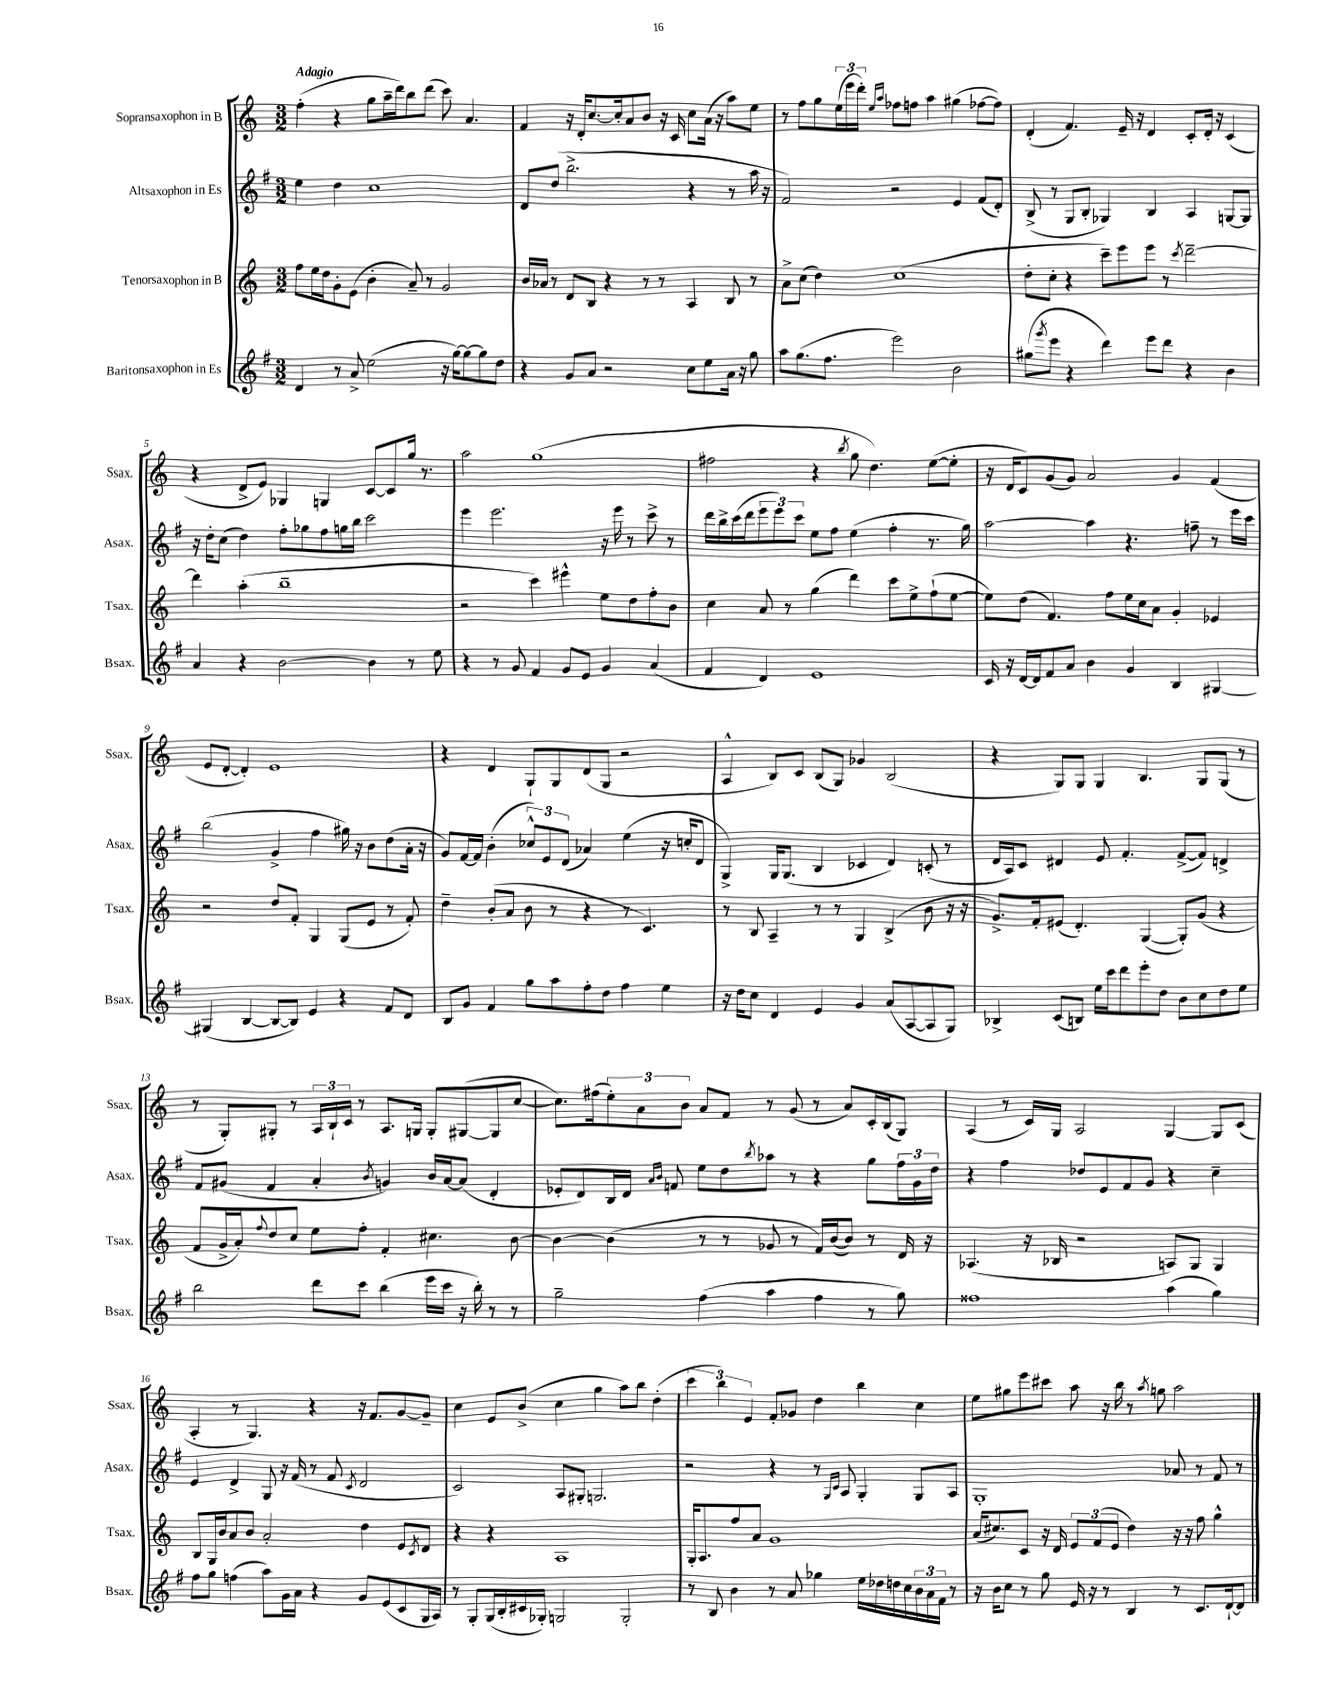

**kern	**kern	**kern	**kern
*staff4	*staff3	*staff2	*staff1
*clefG2	*clefG2	*clefG2	*clefG2
*k[f#]	*k[]	*k[f#]	*k[]
*M3/2	*M3/2	*M3/2	*M3/2
4d	8ff	4ee	(4ff'
.	16ee	.	.
.	16dd	.	.
8r	8g'	4dd	4r
8a^	(8e	.	.
(2ee	4b'	1cc	8gg
.	.	.	16aa~
.	.	.	16ddd)
.	8a~)	.	8bb
.	8r	.	(8ddd
16r	2g	.	8ccc)
[16gg)	.	.	.
8gg_	.	.	4.a
8gg]	.	.	.
8dd	.	.	.
=	=	=	=
4r	16b	8d	4f
.	16a-	.	.
.	8r	(8dd	.
8g	8d	2.bb^	16r
.	.	.	16d'
8a	8B	.	[8.cc
2r	4r	.	.
.	.	.	16cc']
.	.	.	8a
.	8r	.	8b
.	8r	.	16r
.	.	.	16c
8cc	4A	4r	8cc
8ee	.	.	(16a
.	.	.	16r
16a	8B	8r	8aa)
16r	.	.	.
8gg	8r	16aa	8ee
.	.	16r	.
=	=	=	=
8aa	8a^	2f#)	8r
(8.gg	(8cc	.	8ff
.	4dd)	.	8gg
8.ff#	.	.	.
.	.	.	(24ee
.	.	.	24eee
.	.	.	24ddd')
.	.	.	16qqee
.	.	.	16qqaa
2eee)	(1cc	2r	8ff-
.	.	.	8ff
.	.	.	4aa
2b	.	4e	(4gg#
.	.	(8f#	[8ff-
.	.	8d')	8ff-])
=	=	=	=
(8gg#	8dd'	(8B^	(4d'
8qggg	.	.	.
8eee	8cc'	8r	.
4r	4r	8G	4.f)
.	.	8B'	.
4ddd)	8ccc~)	4G-)	.
.	8eee	.	16e~
.	.	.	16r
8eee	8eee	4B	4d
8ddd	8r	.	.
.	8qccc	.	.
4r	[2ddd~	4A	8c'
.	.	.	16d'
.	.	.	16r
4b	.	[8G	(4c
.	.	8G]	.
=	=	=	=
4a	4ddd]	16r	4r
.	.	16dd'	.
.	.	(8cc	.
4r	(4aa'	4dd)	8d^
.	.	.	8e)
[2b	1bb~	8ff#'	4G-
.	.	8gg-	.
.	.	8ff#	4G
.	.	16gg	.
.	.	16bb	.
4b]	.	2ccc	[8c
.	.	.	8c]
8r	.	.	16gg
.	.	.	8.r
8ee	.	.	.
=	=	=	=
4r	2r	4eee	2aa
8r	.	2.eee	.
8g	.	.	.
4f#	4ccc)	.	(1gg
8g	4eee#^^	.	.
8e	.	.	.
4g	8ee	16r	.
.	.	16eee	.
.	8dd	8r	.
(4a	8ff'	8ccc^	.
.	8b	8r	.
=	=	=	=
4f#	4cc	16ddd	2ff#
.	.	16bb^	.
.	.	(16ccc	.
.	.	16ddd	.
4d)	8a	12eee	.
.	.	12eee)	.
.	8r	.	.
.	.	12ccc	.
1e	(4gg	8ee	4r
.	.	8ff#	.
.	.	.	8qbb
.	4ddd)	(4ee	8gg
.	.	.	4.dd)
.	8ccc	4ff#'	.
.	8ee^	.	.
.	(8ff`	8.r	([8ee
.	[8ee	.	8ee']
.	.	16gg)	.
=	=	=	=
16c	8ee])	[2aa	16r
16r	.	.	16d
[16d	(8dd	.	8c)
16d]	.	.	.
8f#	4.f)	.	(8g
8a	.	.	8g)
4b	.	4aa]	2a
.	8ff	.	.
4g	16ee	4.r	.
.	16cc	.	.
.	8a	.	.
4B	4g'	.	4g
.	.	8ff~	.
[4G#	4e-	8r	(4f
.	.	16eee	.
.	.	16ccc	.
=	=	=	=
(4G#]	2r	(2bb	8e
.	.	.	[8d'
[4B	.	.	4d'])
8B_	8dd	4g^	1e
8B])	8f'	.	.
4e	4G	4ff#	.
4r	(8G	16gg#)	.
.	.	16r	.
.	8e	8b	.
8f#	8r	(8dd	.
8d	8f')	16a'	.
.	.	16r	.
=	=	=	=
8B	4dd~	8g)	4r
8g	.	[16f#	.
.	.	16f#]	.
4f#	(8b'	(4b'	4d
.	8a	.	.
8gg	8b	12cc-^^)	8G`
.	.	12e	.
8aa	8r	.	8G
.	.	(12d	.
8ff#'	4r	4a-)	(8d
8dd	.	.	8G
4ff#	8r	(4ee	2r
.	4.c)	.	.
4ee	.	16r	.
.	.	16cc'	.
.	.	8d	.
=	=	=	=
16r	8r	4G^)	4A^^
16dd	.	.	.
8cc	8B	.	.
4d	4A~	16G	8B)
.	.	(8.G	.
.	.	.	8c
4e	8r	4B	(8B
.	8r	.	8G)
4g	4G	4c-	4g-
(8a	(4B^	4d)	(2B
[8A	.	.	.
8A]	8b	(8c'	.
8G)	16r	8r	.
.	16r	.	.
=	=	=	=
4B-^	8.g^)	16d	4r
.	.	16A)	.
.	.	8c	.
.	16f'	.	.
(8c	(8e#	4d#	8G)
8B)	4.d')	.	8G
16ee	.	8e	4G
16ccc	.	.	.
8ddd	.	4.f#'	.
8eee'	([4G	.	4.B
8dd	.	.	.
8b	8G'])	([8f#^	.
8cc	(8g	8f#])	8G
8dd	4r	4d^	(8G
8ee	.	.	8r
=	=	=	=
2bb	8f	8f#	8r
.	16g^	(8g#	8G')
.	16a')	.	.
.	8qqff	.	.
.	8dd	4f#	8G#'
.	8cc	.	8r
8ddd	8ee	4a'	24A
.	.	.	24B`
.	.	.	24c
8ccc	8ff'	.	8r
.	.	8qb	.
(4bb	4f'	4g)	8.A
.	.	.	16G
16eee	4.cc#	16b	8G'
16ccc	.	[16a	.
16r	.	(8a]	([8G#
16bb')	.	.	.
8r	.	4d'	8G#]
8r	[8b	.	[8cc
=	=	=	=
2gg~	4b_	8e-'	8.cc])
.	.	8d)	.
.	.	.	(16ff#
.	(4b]	16B	12ee')
.	.	16d	.
.	.	.	12a
.	.	16qqa	.
.	.	16qqb	.
.	.	8f	.
.	.	.	12b
(4ff#	8r	8ee	8a
.	8r	8dd	8f
.	.	8qbb	.
4aa	8g-	8aa-	8r
.	8r	8r	(8g
4ff#	16f)	4r	8r
.	([16b	.	.
.	8b])	.	8a)
8r	8r	8gg	16c'
.	.	.	(16B
8gg)	16d	24ff#	8G)
.	.	24g	.
.	16r	.	.
.	.	24dd	.
=	=	=	=
1ff##	(4.A-	4r	(4A
.	.	4ff#	8r
.	16r	.	16c)
.	16B-	.	16G
.	2r	8dd-	2A
.	.	8e	.
.	.	8f#	.
.	.	8g	.
(4aa	8A)	4r	[4G
.	8G	.	.
4gg)	4G	4cc~	8G]
.	.	.	(8c
=	=	=	=
8ff#	8B	4e	4A'
8gg	16G	.	.
.	16b	.	.
(4ff	8a	4d^	8r
.	8b	.	4.G)
8aa)	2a'	8G	.
16g	.	16r	.
16a	.	(16f#	.
4r	.	8r	4r
.	.	8f#	.
.	.	8qc	.
8g	4dd	2d	16r
.	.	.	8.f
(8e	.	.	.
8c	8e	.	[8g
.	8qc	.	.
16G	8d	.	8g~]
16A)	.	.	.
=	=	=	=
8r	4r	2c)	4cc
8G'	.	.	.
(16G	4r	.	8e
16B'	.	.	.
16c#	.	.	(8b^
16G-')	.	.	.
2G	1A	8A	4cc
.	.	8G#'	.
.	.	2.G	4gg
2G'	.	.	8aa)
.	.	.	8bb
.	.	.	(4dd'
=	=	=	=
8r	16G'	2r	6ccc
.	8.A	.	.
8B	.	.	.
.	.	.	6bb)
4b	8ff	.	.
.	.	.	6e
.	8a	.	.
8r	1g	4r	8f'
8a	.	.	8g-
4gg-	.	8r	4dd
.	.	16qqG	.
.	.	16qqc	.
.	.	8A	.
16ee	.	4G'	4bb
16dd-	.	.	.
16dd	.	.	.
16cc	.	.	.
24b	.	8G	4cc
24a	.	.	.
24f#	.	.	.
8r	.	8A	.
=	=	=	=
16r	(16a	1G'	8ee
16b	8.cc#)	.	.
8cc	.	.	8gg#
8r	8c	.	8eee
8gg	16r	.	8ccc#
.	16d	.	.
16e	12e	.	8aa
16r	.	.	.
.	(12f	.	.
8r	.	.	16r
.	12e	.	.
.	.	.	16bb
4B	4dd)	.	8r
.	.	.	8qaa
.	.	.	8gg
8r	16r	8a-	2aa
.	16r	.	.
8.c	8ff	8r	.
.	4gg^^	8f#	.
[16d`	.	.	.
8d]	.	8r	.
==	==	==	==
*-	*-	*-	*-
